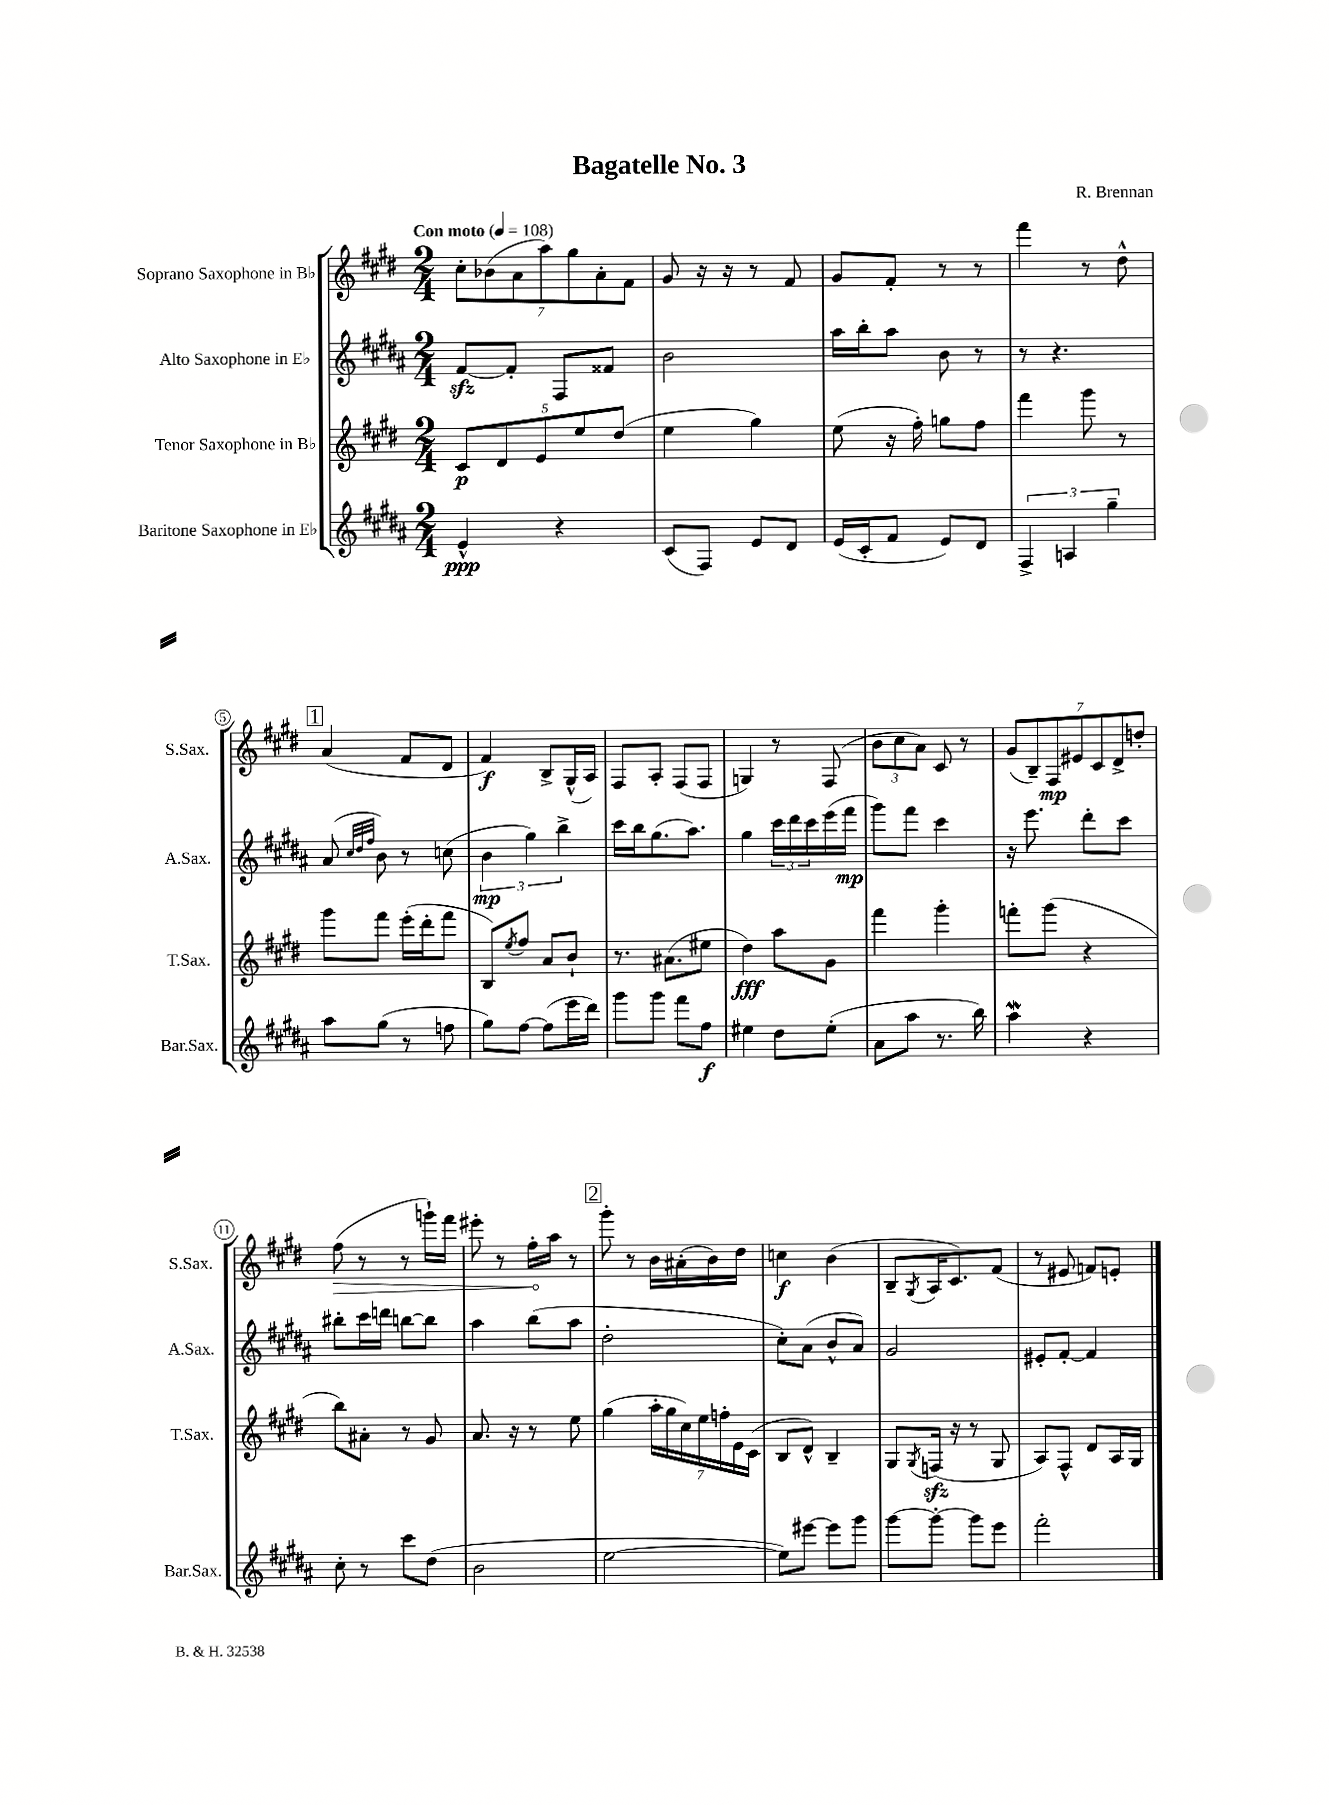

**kern	**kern	**kern	**kern
*staff4	*staff3	*staff2	*staff1
*clefG2	*clefG2	*clefG2	*clefG2
*k[f#c#g#d#a#]	*k[f#c#g#d#]	*k[f#c#g#d#a#]	*k[f#c#g#d#]
*M2/4	*M2/4	*M2/4	*M2/4
*MM108	*MM108	*MM108	*MM108
4e^^	10c#	[8f#	14cc#'
.	.	.	(14b-
.	10d#	.	.
.	.	8f#']	.
.	.	.	14a
.	10e	.	.
.	.	.	14aa)
4r	.	8F#	.
.	.	.	14gg#
.	10ee	.	.
.	.	.	14a'
.	.	8f##	.
.	(10dd#	.	.
.	.	.	14f#
=	=	=	=
(8c#	4ee	2b	8g#
8F#)	.	.	16r
.	.	.	16r
8e	4gg#)	.	8r
8d#	.	.	8f#
=	=	=	=
(16e	(8ee	16aa#	8g#
16c#'	.	16bb'	.
8f#	16r	8aa#	8f#'
.	16ff#')	.	.
8e)	8gg	8b	8r
8d#	8ff#	8r	8r
=	=	=	=
6F#^	4fff#	8r	4fff#
.	.	4.r	.
6A	.	.	.
.	8ggg#	.	8r
6gg#~	.	.	.
.	8r	.	8dd#^^
=	=	=	=
8aa#	8ggg#	(8a#	(4a
.	.	32qqcc#	.
.	.	32qqdd#	.
.	.	32qqff#	.
(8gg#	8fff#	8b)	.
8r	(16eee'	8r	8f#
.	16ddd#'	.	.
8ff	8fff#	(8cc	8d#
=	=	=	=
8gg#)	8B)	6b	4f#)
.	8qee	.	.
[8ff#	8ff#	.	.
.	.	6gg#)	.
(8ff#]	8a	.	8B^
.	.	6bb^	.
16eee	8b`	.	(16G#^^
16ddd#)	.	.	16A)
=	=	=	=
8ggg#	8.r	16ccc#	8F#
.	.	16bb	.
8ggg#	.	(8.gg#	8A'
.	(8.a#	.	.
8fff#	.	.	(8F#
.	.	8.aa#)	.
8ff#	8ee#	.	8F#
=	=	=	=
4ee#	4dd#)	4gg#	4G)
8dd#	8aa	24ccc#	8r
.	.	24ddd#	.
.	.	24ccc#	.
(8ee#'	8g#	(16eee	(8F#
.	.	16fff#	.
=	=	=	=
8a#	4fff#	8ggg#)	12b
.	.	.	12cc#
8aa#	.	8fff#	.
.	.	.	12a)
8.r	4ggg#'	4ccc#	8c#
.	.	.	8r
16bb)	.	.	.
=	=	=	=
4aa#	8fff'	16r	(14g#
.	.	8.eee	.
.	.	.	14B~)
.	(8ggg#	.	.
.	.	.	14F#
.	.	.	14e#
4r	4r	8ddd#'	.
.	.	.	14c#
.	.	.	14d#^
.	.	8ccc#	.
.	.	.	14dd'
=	=	=	=
8cc#'	8bb)	8bb#'	(8ff#
8r	8a#'	16ccc#	8r
.	.	16ddd	.
8ccc#	8r	[8bb	8r
(8dd#	8g#	8bb]	16ggg`)
.	.	.	16fff#
=	=	=	=
2b	8.a	4aa#	8eee#'
.	.	.	8r
.	16r	.	.
.	8r	(8bb	16ff#'
.	.	.	16aa
.	8ee	8aa#	8r
=	=	=	=
[2ee	(4gg#	2dd#'	8ggg#'
.	.	.	8r
.	28aa'	.	16b
.	28gg#	.	.
.	.	.	(16a#'
.	28cc#)	.	.
.	28ee	.	.
.	.	.	16b)
.	28ff'	.	.
.	28e	.	.
.	.	.	16dd#
.	(28c#	.	.
=	=	=	=
8ee])	8B	8cc#')	4cc
[8eee#	8d#^^)	(8a#	.
8eee#]	4B~	8b^^	(4b
8ggg#	.	8a#)	.
=	=	=	=
[8ggg#	8G#	2g#	8B~
.	8qG#	.	8qG#
8ggg#'_	(16F	.	16A
.	16r	.	8.c#)
8ggg#]	8r	.	.
8eee	8G#	.	(8f#
=	=	=	=
2fff#'	8A)	8e#'	8r
.	8F#^^	[8f#'	8e#
.	8d#	4f#]	8f)
.	16A	.	8e'
.	16G#	.	.
==	==	==	==
*-	*-	*-	*-
